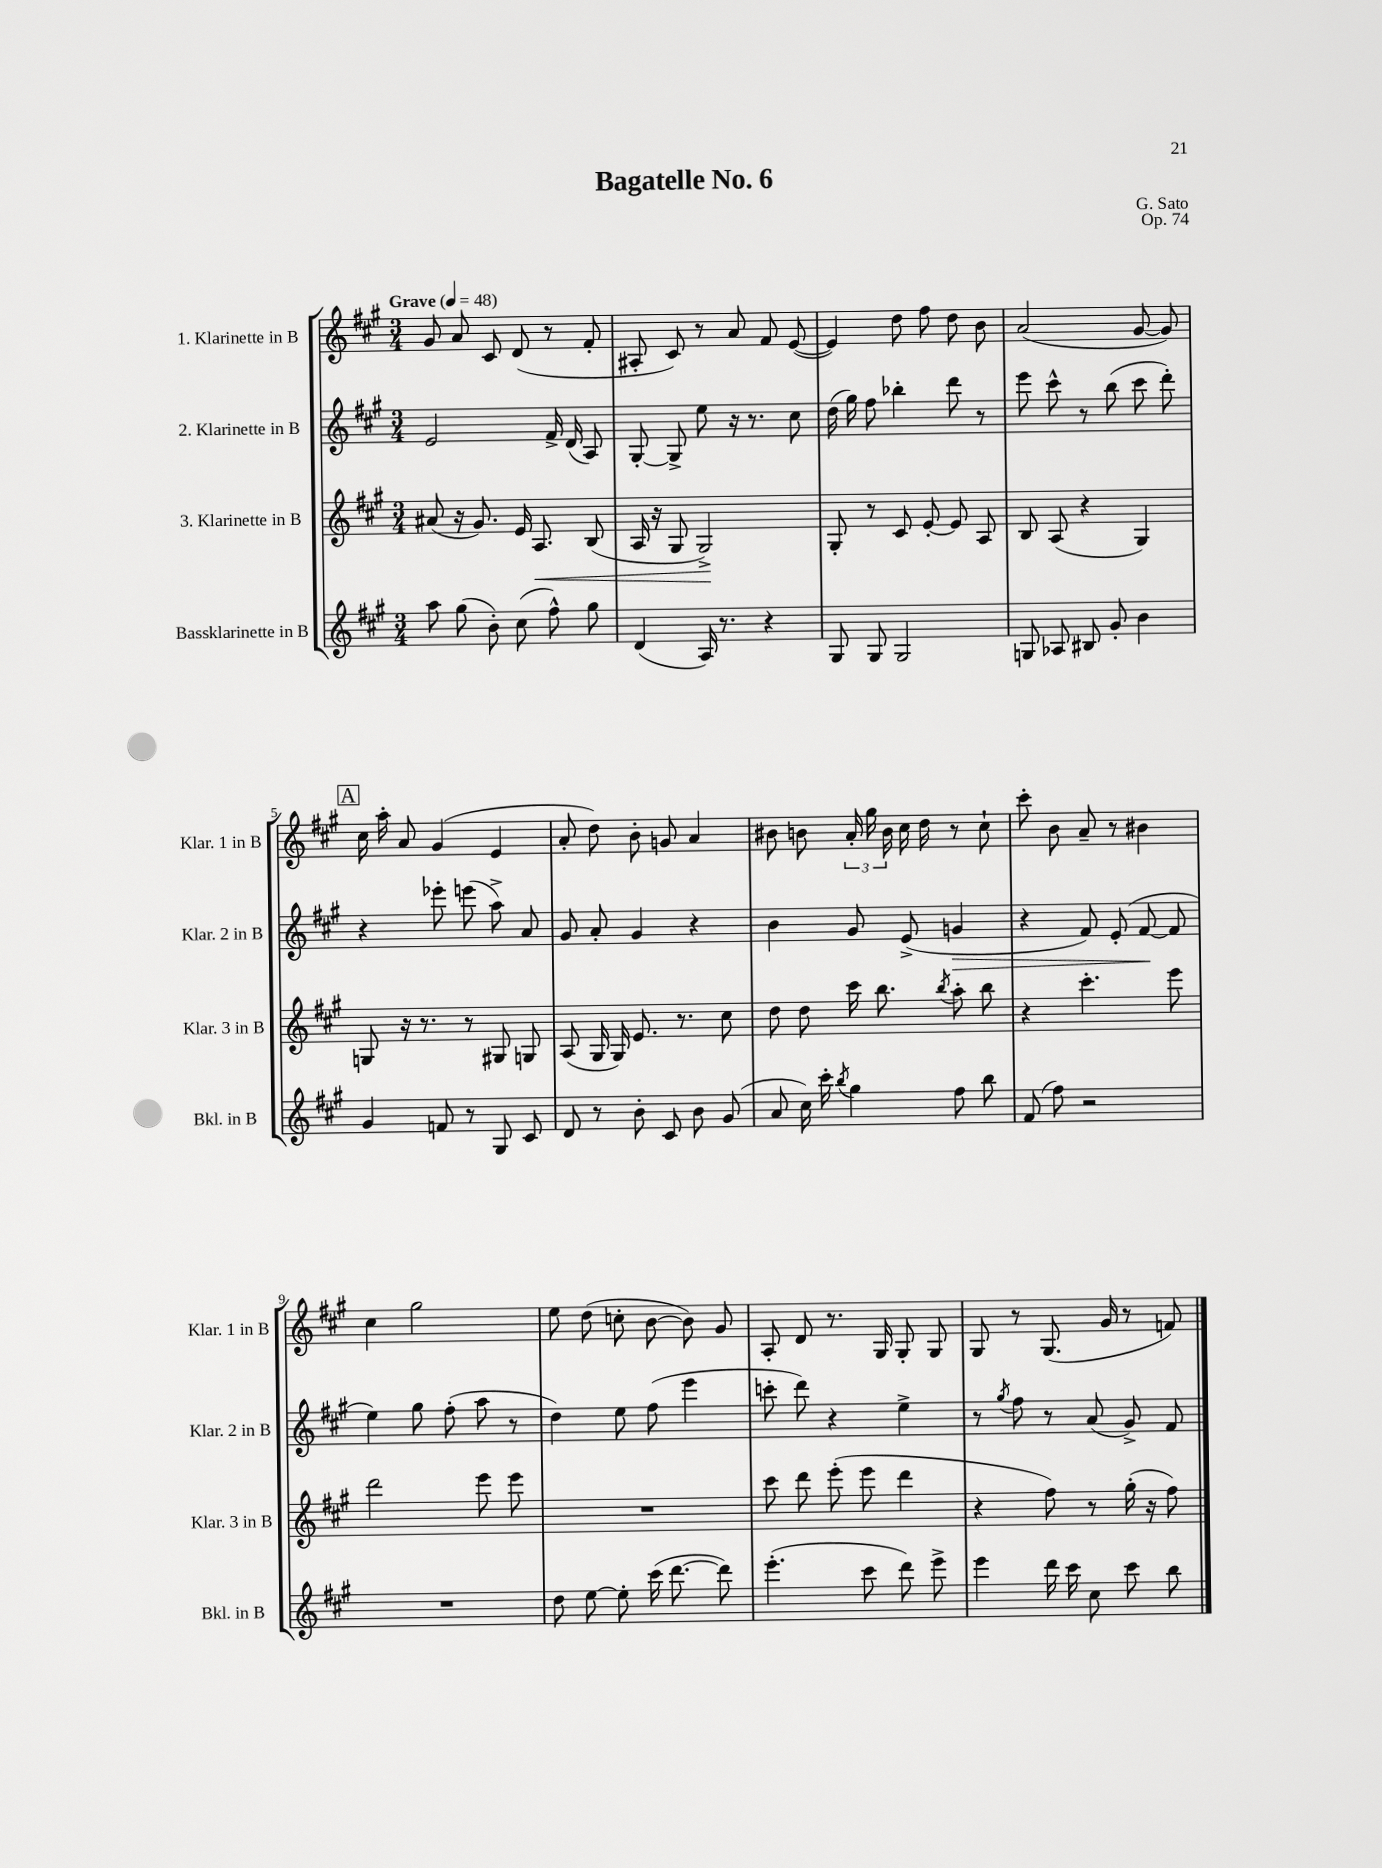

**kern	**kern	**dynam	**kern	**dynam	**kern
*part4	*part3	*part3	*part2	*part2	*part1
*staff4	*staff3	*staff3	*staff2	*staff2	*staff1
*I"Bassklarinette in B	*I"3. Klarinette in B	*	*I"2. Klarinette in B	*	*I"1. Klarinette in B
*I'Bkl. in B	*I'Klar. 3 in B	*	*I'Klar. 2 in B	*	*I'Klar. 1 in B
*clefG2	*clefG2	*	*clefG2	*	*clefG2
*k[f#c#g#]	*k[f#c#g#]	*	*k[f#c#g#]	*	*k[f#c#g#]
*M3/4	*M3/4	*	*M3/4	*	*M3/4
*MM48	*MM48	*	*MM48	*	*MM48
=1	=1	=1	=1	=1	=1
!	!	!	!	!	!LO:TX:a:B:t=Grave
8aa\	(8a#X/	.	2e/	.	8g#/
(8gg#\	16r	.	.	.	8a/
.	8.g#/)	.	.	.	.
8b'\)	.	.	.	.	8c#/
(8cc#\	16e/	.	.	.	(8d/
!	!	!LO:HP:b	!	!	!
.	8.A/	<	.	.	.
8ff#^^\)	.	.	16f#^/	.	8r
.	.	.	(16d/	.	.
8gg#\	(8B/	.	8A/)	.	8f#'/
=2	=2	=2	=2	=2	=2
(4d/	16A/	.	[8G#'/	.	8A#X'/
.	16r	.	.	.	.
.	8G#/	.	8G#^/]	.	8c#/)
16A/)	2G#^/)	.	8ee\	.	8r
8.r	.	.	.	.	.
.	.	.	16r	.	8a/
.	.	.	8.r	.	.
4r	.	.	.	.	8f#/
.	.	.	8cc#\	.	([8e/
.	.	[	.	.	.
=3	=3	=3	=3	=3	=3
8G#/	8G#'/	.	(16dd\	.	4e/])
.	.	.	16gg#\)	.	.
8G#/	8r	.	8ff#\	.	.
2G#/	8c#/	.	4bb-X'\	.	8dd\
.	[8e'/	.	.	.	8ff#\
.	8e/]	.	8ddd\	.	8dd\
.	8A/	.	8r	.	8b\
=4	=4	=4	=4	=4	=4
8Gn/	8B/	.	8eee\	.	(2a/
8A-X/	(8A/	.	8ccc#^^\	.	.
8B#X/	4r	.	8r	.	.
8g#'/	.	.	(8bb\	.	.
4b\	4G#/)	.	8ccc#\	.	[8g#/
.	.	.	8ddd'\)	.	8g#/])
!!LO:LB:g=z
!!LO:REH:place=s1:t=A
=5	=5	=5	=5	=5	=5
4g#/	8Gn/	.	4r	.	16cc#\
.	.	.	.	.	16aa'\
.	16r	.	.	.	8a/
.	8.r	.	.	.	.
8fn/	.	.	8eee-X'\	.	(4g#/
8r	8r	.	(8eeen\	.	.
8G#/	8G#X/	.	8aa^\)	.	4e/
8c#/	8Gn/	.	8a/	.	.
=6	=6	=6	=6	=6	=6
8d/	(8A/	.	8g#/	.	8a'/
8r	16G#/	.	8a'/	.	8dd\)
.	16G#/)	.	.	.	.
8b'\	8.e/	.	4g#/	.	8b'\
8c#/	.	.	.	.	8gn/
.	8.r	.	.	.	.
8b\	.	.	4r	.	4a/
(8g#/	8cc#\	.	.	.	.
=7	=7	=7	=7	=7	=7
8a/	8dd\	.	4b\	.	8b#X\
16cc#\)	8dd\	.	.	.	8bn\
16ccc#'\	.	.	.	.	.
8qbb/	.	.	.	.	.
4gg#\	16ccc#\	.	8g#/	.	24a'/
.	.	.	.	.	24gg#\
.	8.bb\	.	.	.	.
.	.	.	.	.	24b\
.	.	.	(8e^/	.	16cc#\
.	.	.	.	.	16dd\
.	8qbb/	.	.	.	.
!	!	!	!	!LO:HP:b	!
8ff#\	8aa'\	.	4gn/	>	8r
8bb\	8bb\	.	.	.	8cc#`\
=8	=8	=8	=8	=8	=8
(8f#/	4r	.	4r	.	8ccc#'\
8ff#\)	.	.	.	.	8b\
2r	4.ccc#'\	.	8f#/)	.	8a~/
.	.	.	(8e'/	.	8r
.	.	.	[8f#/	.	4b#X\
.	8eee\	.	8f#/]	]	.
!!LO:LB:g=z
=9	=9	=9	=9	=9	=9
2.r	2ddd\	.	4ee\)	.	4cc#\
.	.	.	8gg#\	.	2gg#\
.	.	.	(8ff#'\	.	.
.	8eee\	.	8aa\	.	.
.	8eee\	.	8r	.	.
=10	=10	=10	=10	=10	=10
8dd\	2.r	.	4dd\)	.	8ee\
[8ee\	.	.	.	.	(8dd\
8ee'\]	.	.	8ee\	.	8ccn'\
(16ccc#\	.	.	(8ff#\	.	[8b\
[8.ddd\	.	.	.	.	.
.	.	.	4eee\	.	8b\])
8ddd\])	.	.	.	.	8g#/
=11	=11	=11	=11	=11	=11
(4.eee'\	8ccc#\	.	8cccn'\	.	8A'/
.	8ddd\	.	8ddd\)	.	8d/
.	(8eee'\	.	4r	.	8.r
8ccc#\	8eee\	.	.	.	.
.	.	.	.	.	16G#/
8ddd\)	4ddd\	.	4ee^\	.	8G#'/
8eee^\	.	.	.	.	8G#/
=12	=12	=12	=12	=12	=12
4eee\	4r	.	8r	.	8G#/
.	.	.	8qgg#/	.	.
.	.	.	8ff#\	.	8r
16ddd\	8ff#\)	.	8r	.	(8.G#/
16ccc#\	.	.	.	.	.
8cc#\	8r	.	(8a/	.	.
.	.	.	.	.	16g#/
8ccc#\	(16gg#'\	.	8g#^/)	.	8r
.	16r	.	.	.	.
8bb\	8ff#\)	.	8f#/	.	8fn/)
==	==	==	==	==	==
*-	*-	*-	*-	*-	*-
